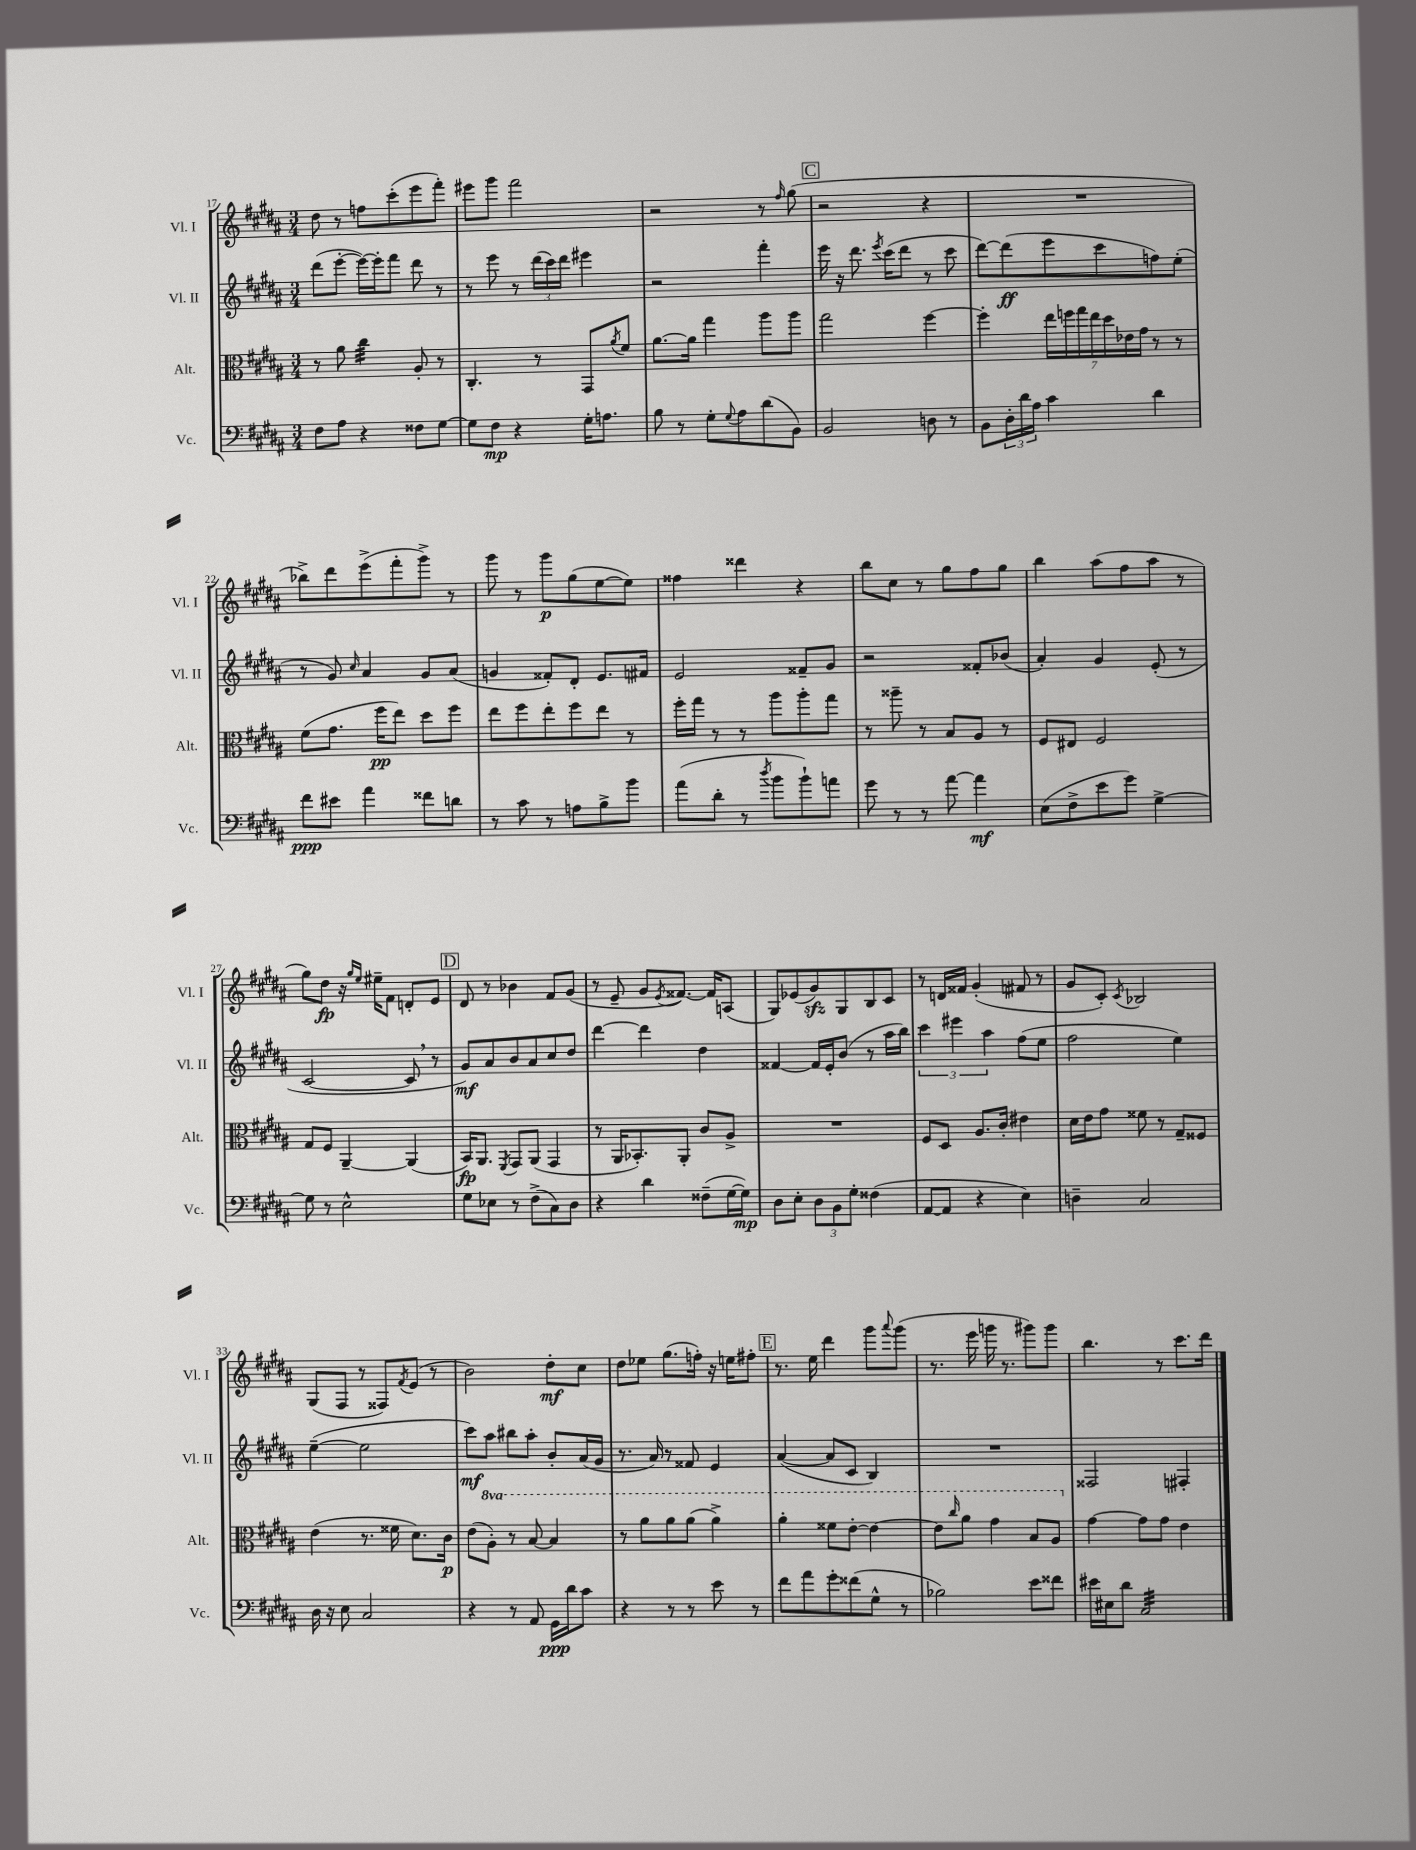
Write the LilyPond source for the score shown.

<<
\new StaffGroup <<
\new Staff = "s0" \with { instrumentName = "Vl. I" shortInstrumentName = "Vl. I" } {
    \clef treble \key b \major \numericTimeSignature \time 3/4
    dis''8 r8 f''8 cis'''8-.( e'''8 fis'''8-.) |
    eis'''8 gis'''8 fis'''2 |
    r2 r8 \grace { fis''16 } gis''8( |
    \mark \markup { \box "C" } r2 r4 |
    R2. |
    bes''8->) dis'''8 e'''8->( fis'''8-. gis'''8->) r8 |
    gis'''8 r8 gis'''8\p gis''8( e''8~ e''8) |
    fisis''4 disis'''4 r4 |
    b''8 cis''8 r8 gis''8 fis''8 gis''8 |
    b''4 ais''8( fis''8 ais''8 r8 |
    gis''8) dis''8\fp r16 \grace { gis''16 e''16 } eis''16-- fis'8 d'8-. e'8 |
    \mark \markup { \box "D" } dis'8 r8 bes'4 fis'8 gis'8( |
    r8 e'8-- gis'8 \acciaccatura { e'8 } fisis'8.~) fisis'16 a8( |
    gis8) ees'8( gis'8\sfz) gis8 b8 cis'8 |
    r8 d'16 fisis'16 gis'4-.( fis'8 r8 |
    gis'8 cis'8-.) \acciaccatura { cis'8 } bes2 |
    gis8( fis8 r8 fisis8) \acciaccatura { fis'8 } e'8( r8 |
    b'2) dis''8-.\mf cis''8 |
    dis''8 ees''8 gis''8.( f''16-.) r16 e''16 fis''8-. |
    \mark \markup { \box "E" } r8. e''16 dis'''4 gis'''8 \appoggiatura { ais'''8 } gis'''8( |
    r8. e'''16 g'''16 r8. gis'''8) gis'''8 |
    b''4. r8 cis'''8. dis'''16 \bar "|." |
}
\new Staff = "s1" \with { instrumentName = "Vl. II" shortInstrumentName = "Vl. II" } {
    \clef treble \key b \major \numericTimeSignature \time 3/4
    dis'''8( e'''8~-. e'''16~) e'''16-. fis'''8 dis'''8 r8 |
    r8 e'''8 r8 \tuplet 3/2 { dis'''16( cis'''16) dis'''16 } eis'''4 |
    r2 fis'''4-. |
    \mark \markup { \box "C" } e'''16 r16 dis'''8. \acciaccatura { e'''8 } cis'''16( dis'''8 r8 cis'''8 |
    dis'''8~) dis'''8\ff( e'''8 cis'''8 f''8) e''8-.( |
    r8 gis'8) \grace { cis''16 } ais'4 gis'8 ais'8( |
    g'4 fisis'8-.) dis'8-. e'8. fis'16 |
    e'2 fisis'8-- gis'8 |
    r2 fisis'8-. bes'8( |
    ais'4-.) gis'4 e'8-.( r8 |
    cis'2~ cis'8 \breathe r8 |
    \mark \markup { \box "D" } gis'8\mf) ais'8 b'8 ais'8 cis''8 dis''8 |
    dis'''4~ dis'''4 dis''4 |
    fisis'4~ fisis'16 e'16-. b'8( r8 ais''16 b''16) |
    \tuplet 3/2 { cis'''4 eis'''4 ais''4 } fis''8( e''8 |
    fis''2 e''4) |
    e''4~--( e''2 |
    cis'''8\mf) ais''8 bis''8 ais''8-. b'8-. ais'16( gis'16 |
    r8. ais'16) r8 fisis'8 e'4 |
    \mark \markup { \box "E" } ais'4~( ais'8 cis'8 b4) |
    R2. |
    fisis2 fis4-. \bar "|." |
}
\new Staff = "s2" \with { instrumentName = "Alt." shortInstrumentName = "Alt." } {
    \clef alto \key b \major \numericTimeSignature \time 3/4 \set Staff.ottavationMarkups = #ottavation-simple-ordinals
    r8 ais'8 cis''4:32 ais8-. r8 |
    cis4.-. r8 gis,8 \acciaccatura { ais'8 } fis'8 |
    ais'8.~ ais'16 gis''4 ais''8 ais''8 |
    \mark \markup { \box "C" } gis''2 fis''4~ |
    fis''4-. \tuplet 7/4 { e''16 f''16 gis''16 e''16 dis''16 ees'16 gis'16 } r8 r8 |
    fis'8( gis'8. fis''16\pp e''8) dis''8 fis''8 |
    e''8 fis''8 e''8-. fis''8 e''8 r8 |
    fis''16-. gis''16 r8 r8 ais''8 ais''8-. gis''8 |
    r8 aisis''8-- r8 b8 ais8 r8 |
    fis8 eis8 fis2 |
    gis8 fis8 ais,4~-- ais,4( |
    \mark \markup { \box "D" } b,16\fp) ais,8. \acciaccatura { fis,8 } gis,8 ais,8( gis,4 |
    r8 ais,16 bes,8.-.) ais,8-. cis'8 ais8-> |
    R2. |
    fis8 dis8 ais8. cis'16-. eis'4 |
    dis'16 e'16 gis'8 fisis'8 r8 gis8-- fisis8 |
    e'4( r8. fisis'16 dis'8.) cis'16\p |
    e'8( \ottava #1 ais'8-.) r8 b'8~ b'4 |
    r8 ais''8 ais''8 ais''8( ais''4->) |
    \mark \markup { \box "E" } ais''4-. fisis''8 e''8~-. e''4~ |
    e''8 \grace { cis'''16 } ais''8 gis''4 b'8 ais'8 \ottava #0 |
    gis'4~ gis'8 gis'8 e'4 \bar "|." |
}
\new Staff = "s3" \with { instrumentName = "Vc." shortInstrumentName = "Vc." } {
    \clef bass \key b \major \numericTimeSignature \time 3/4
    fis8 ais8 r4 fisis8 gis8~ |
    gis8 fis8\mp r4 gis16-. a8. |
    b8 r8 gis8-. \appoggiatura { gis8 } ais8 dis'8( b,8) |
    \mark \markup { \box "C" } b,2 d8 r8 |
    b,8 \tuplet 3/2 { dis16-. dis'16 ais16 } cis'4 dis'4 |
    fis'8\ppp eis'8 ais'4 fisis'8 d'8 |
    r8 cis'8 r8 a8 b8-> b'8 |
    ais'8( dis'8-. r8 \acciaccatura { dis''8 } b'8 b'8-!) a'8 |
    gis'8 r8 r8 ais'8~ ais'4\mf |
    e8( fis8-> e'8 gis'8) gis4~-> |
    gis8 r8 e2-^ |
    \mark \markup { \box "D" } gis8 ees8 r8 fis8->( cis8) dis8 |
    r4 dis'4 fisis8--( gis16~ gis16\mp) |
    dis8 e8-. \tuplet 3/2 { dis8 b,8 gis8-. } fisis4( |
    ais,8~ ais,8 r4 e4) |
    d4-- cis2 |
    dis16 r16 e8 cis2 |
    r4 r8 ais,8 gis,16\ppp dis'16 cis'8 |
    r4 r8 r8 e'8 r8 |
    \mark \markup { \box "E" } fis'8 ais'8 gis'8-. fisis'8( gis8-^ r8 |
    bes2) e'8 fisis'8 |
    eis'16 eis16 dis'8 cis2:32 \bar "|." |
}
>>
>>
\layout { \context { \Score currentBarNumber = #17 } }
